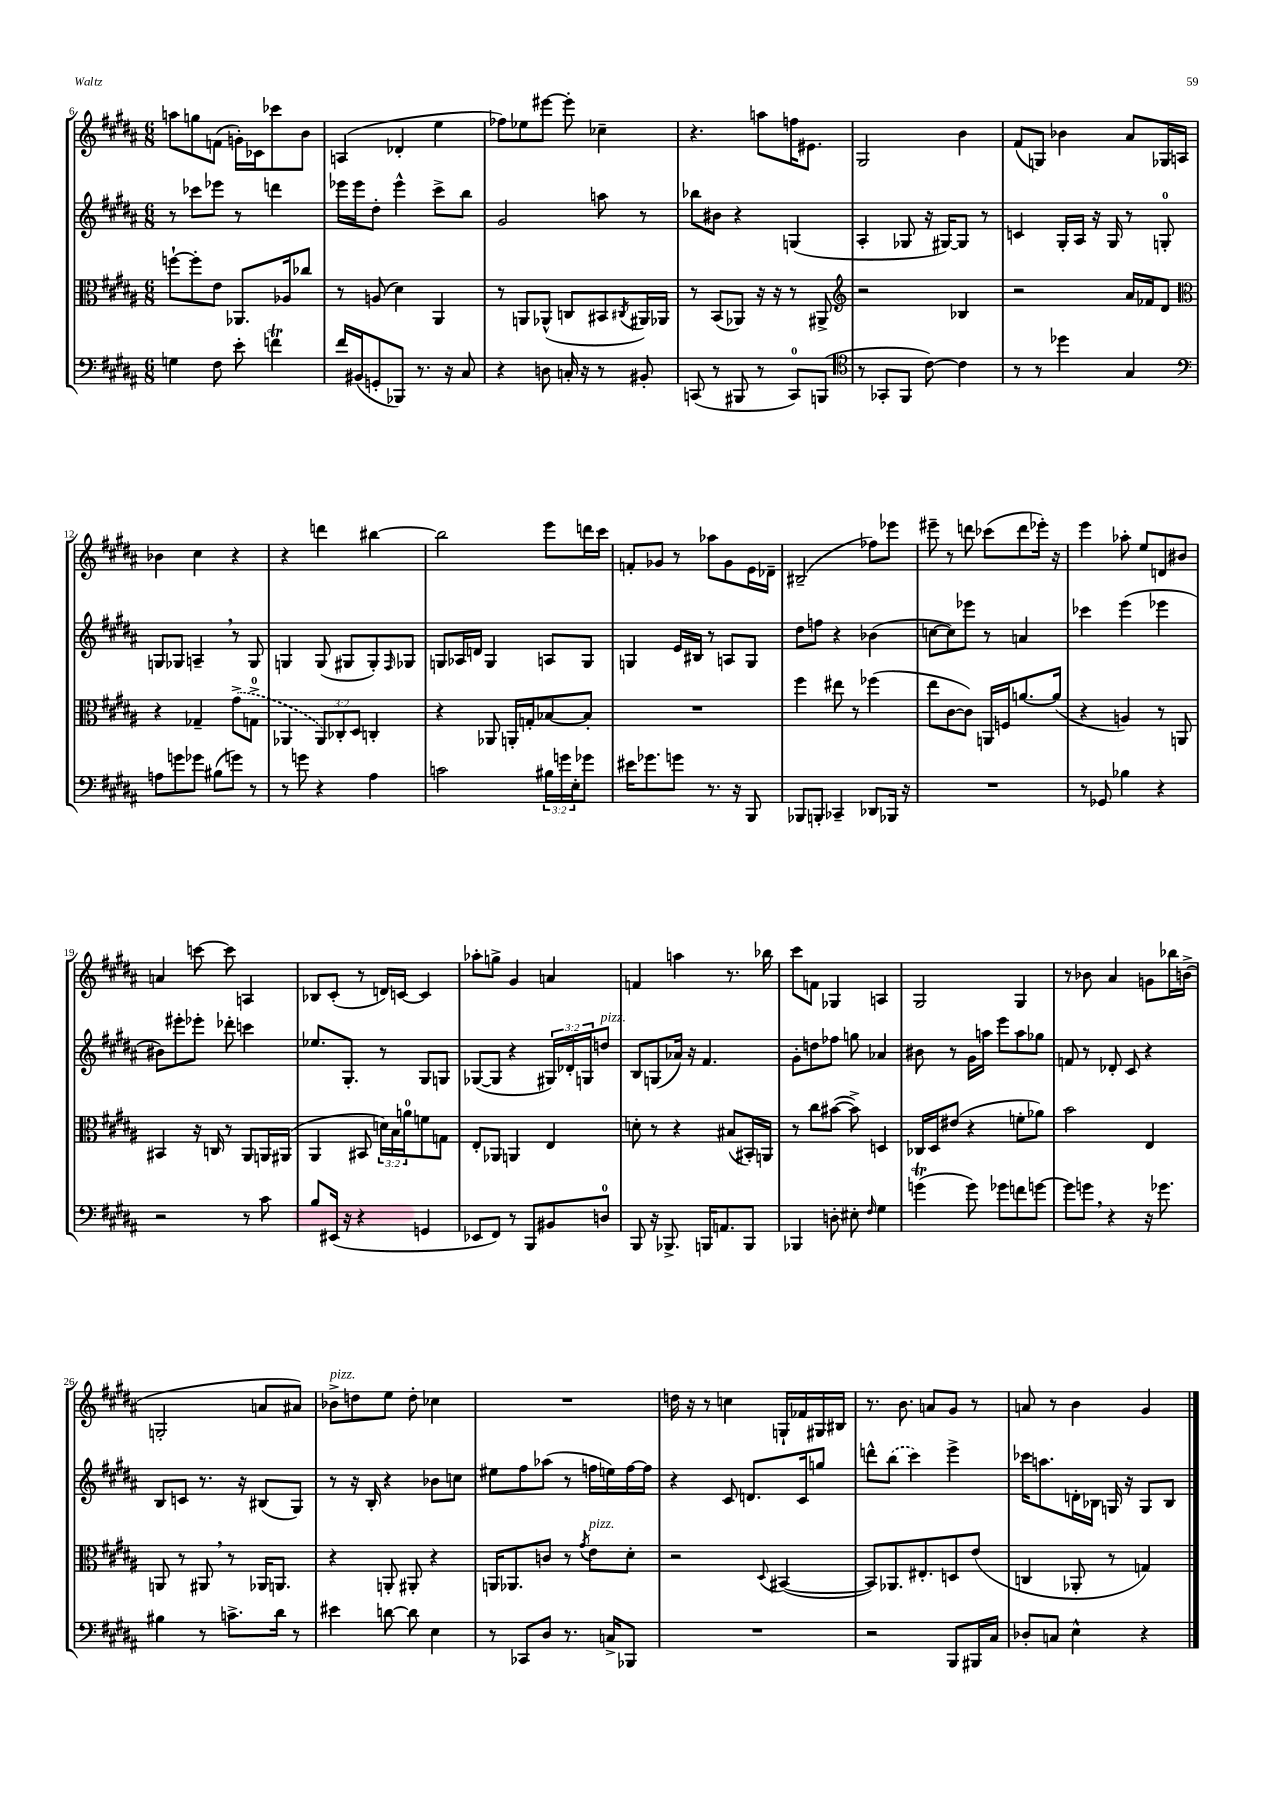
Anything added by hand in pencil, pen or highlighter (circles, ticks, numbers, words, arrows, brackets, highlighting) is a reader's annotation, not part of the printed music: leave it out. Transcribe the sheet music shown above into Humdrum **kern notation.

**kern	**kern	**kern	**kern
*staff4	*staff3	*staff2	*staff1
*clefF4	*clefC3	*clefG2	*clefG2
*k[f#c#g#d#a#]	*k[f#c#g#d#a#]	*k[f#c#g#d#a#]	*k[f#c#g#d#a#]
*M6/8	*M6/8	*M6/8	*M6/8
4G	[8ff`	8r	8aa
.	8ff']	8ccc-	8gg
8F#	8e	8eee-	(8f
8e'	8.AA-	8r	16g')
.	.	.	16c-
4f	.	4ddd	8ccc-
.	16A-	.	.
.	8cc-	.	8b
=	=	=	=
16f#	8r	16eee-	(4A
(16BB#	.	16eee-	.
8GG'	(8A	8dd#'	.
8BBB-)	4d#)	4eee-^^	4d-'
8.r	.	.	.
.	4AA#	8ccc#^	4ee
16r	.	.	.
8C#	.	8bb	.
=	=	=	=
4r	8r	2g#	8ff-)
.	8AA	.	8ee-
8D	(8AA-^^	.	[8eee#
16C'	8C	.	8eee#']
16r	.	.	.
8r	8BB#	8aa	4cc-~
.	8qC#	.	.
8BB#'	16AA#)	8r	.
.	16AA-	.	.
=	=	=	=
(8CC	8r	8bb-	4.r
8r	(8BB	8b#	.
8BBB#	8AA-)	4r	.
8r	16r	.	8aa
.	16r	.	.
8CC)	8r	(4G	16ff
.	.	.	8.e#
(8BBB	8AA#^	.	.
=	=	=	=
*clefC4	*clefG2	*	*
8r	2r	4A#'	2G#
8GG-'	.	.	.
8FF#	.	8G-	.
[8c#)	.	16r	.
.	.	[16G#)	.
4c#]	4B-	8G#]	4b
.	.	8r	.
=	=	=	=
8r	2r	4c	(8f#
8r	.	.	8G)
4dd-	.	16G#'	4b-
.	.	16A#	.
.	.	16r	.
.	.	16G#	.
4G#	16a#	8r	8a#
.	16f-	.	.
.	8d#	8G'	16G-
.	.	.	16A
=	=	=	=
*clefF4	*clefC3	*	*
8A	4r	8G	4b-
8g	.	8G-	.
8g-	4G-~	4A~	4cc#
(8B#	.	.	.
8g)	(8g#^	8r	4r
8r	8G^	8G-	.
=	=	=	=
8r	4AA-	4G	4r
8g	.	.	.
4r	12AA-)	(8G	4ddd
.	12C-'	.	.
.	.	8G#	.
.	12D#	.	.
4A#	4C'	8G#')	[4bb#
.	.	16qqF#	.
.	.	8G-	.
=	=	=	=
2c	4r	8G	2bb#]
.	.	16A-	.
.	.	16d	.
.	8AA-	4G	.
.	16AA'	.	.
.	16G'	.	.
24B#	[8B-	8A	8eee
24g	.	.	.
24E'	.	.	.
8g-	8B-']	8G	16ddd
.	.	.	16ccc#
=	=	=	=
16e#	2.r	4G	8f'
8.g-	.	.	.
.	.	.	8g-
8g	.	16e	8r
.	.	16B#	.
8.r	.	8r	8aa-
.	.	8A	8g-
16r	.	.	.
8BBB	.	8G	16e
.	.	.	16d-~
=	=	=	=
8BBB-	4ff#	8dd#	(2B#~
8BBB'	.	8ff	.
4CC-~	8ee#	4r	.
.	8r	.	.
8DD-	(4ff-	(4b-	8ff-)
16BBB-	.	.	8eee-
16r	.	.	.
=	=	=	=
2.r	8ee	[8cc	8eee#~
.	[8c#	8cc])	8r
.	8c#])	8eee-	8ddd
.	16AA	8r	(8ccc-
.	16F	.	.
.	[8.a	4a	8ddd
.	.	.	16eee-')
.	(16a]	.	16r
=	=	=	=
8r	4r	4ccc-	4eee
8GG-	.	.	.
4B-	4A)	(4eee	8aa-'
.	.	.	8ee
4r	8r	4eee-	8d
.	8AA	.	8b#
=	=	=	=
2r	4BB#	8b#)	4a
.	.	8eee#'	.
.	16r	8eee-'	[8ccc
.	16C	.	.
.	8r	8ddd-'	8ccc]
8r	8AA#	4ccc	4A
8c#	16AA	.	.
.	(16AA#	.	.
=	=	=	=
8B	4AA#	8.ee-	8B-
(16EE#	.	.	(8c#'
16r	.	8.G#'	.
4r	8BB#	.	8r
.	24d)	8r	16d)
.	24B	.	.
.	.	.	[16c
.	24a	.	.
4GG	8f	8G#	4c]
.	8G	8G	.
=	=	=	=
8EE-	8E'	([8G-	8aa-'
8FF#)	8AA-	8G-]	8gg^
8r	4AA	4r	4g#
8BBB	.	.	.
8BB#	4E	24G#)	4a
.	.	24d-'	.
.	.	24G	.
8D	.	8dd	.
=	=	=	=
8BBB	8d'	8B	4f
16r	8r	(8G	.
8.BBB-^	.	.	.
.	4r	16a-)	4aa
.	.	16r	.
16BBB	.	4.f#	.
8.AA	.	.	.
.	(8B#	.	8.r
8BBB	16BB#')	.	.
.	16AA	.	16bb-
=	=	=	=
4BBB-	8r	8g#'	8ccc#
.	8cc#	8dd	8f
8D'	([8b#	8ff-	4G-
8E#'	8b#^])	8gg	.
16qqF#	.	.	.
4G#	4D	4a-	4A
=	=	=	=
(4g	16C-	8b#	2G#
.	16D#	.	.
.	(8e#	8r	.
8g)	4r	16g#	.
.	.	16aa	.
8g-	.	8eee	.
8f	8f'	8aa	4G#
[8g	8a-)	8gg-	.
=	=	=	=
8g]	2b	8f	8r
8g	.	8r	8b-
4r	.	8d-'	4a#
.	.	8c#	.
16r	4E	4r	8g
8.g-	.	.	.
.	.	.	16bb-
.	.	.	(16b^
=	=	=	=
4B#	8AA	8B	2G'
.	8r	8c	.
8r	8AA#	8.r	.
8.c^	8r	.	.
.	.	16r	.
.	16AA-	(8B#	8a
16d#	8.AA	.	.
8r	.	8G#)	8a#)
=	=	=	=
4e#	4r	8r	8b-^
.	.	16r	8dd
.	.	16B'	.
[8d	8AA'	4r	8ee
8d]	8AA#'	.	8dd'
4E	4r	8b-	4cc-
.	.	8cc	.
=	=	=	=
8r	16AA	8ee#	2.r
.	8.AA-	.	.
8CC-	.	8ff#	.
8D#	8c	(8aa-	.
8.r	8r	8r	.
.	8qg#	.	.
.	8e	16ff	.
16C^	.	16ee)	.
8BBB-	8d#'	[16ff	.
.	.	16ff]	.
=	=	=	=
2.r	2r	4r	16dd
.	.	.	16r
.	.	.	8r
.	.	8c#	4cc
.	.	8.d	.
.	8qqD#	.	.
.	([4BB#	.	16G`
.	.	16c#	16f-
.	.	8gg	16G#
.	.	.	16B#
=	=	=	=
2r	8BB#])	8ddd^^	8.r
.	8.AA-	(8bb	.
.	.	.	8.b
.	.	4ccc#)	.
.	8.E#'	.	.
.	.	.	8a
8BBB	8D	4eee^	8g#
16BBB#	(8e	.	8r
16C#	.	.	.
=	=	=	=
8D-'	4C	16ccc-	8a
.	.	8.aa	.
8C	.	.	8r
4E^^	8AA-'	16d'	4b
.	.	16B-	.
.	8r	16G	.
.	.	16r	.
4r	4G)	8G	4g#
.	.	8B-	.
==	==	==	==
*-	*-	*-	*-
